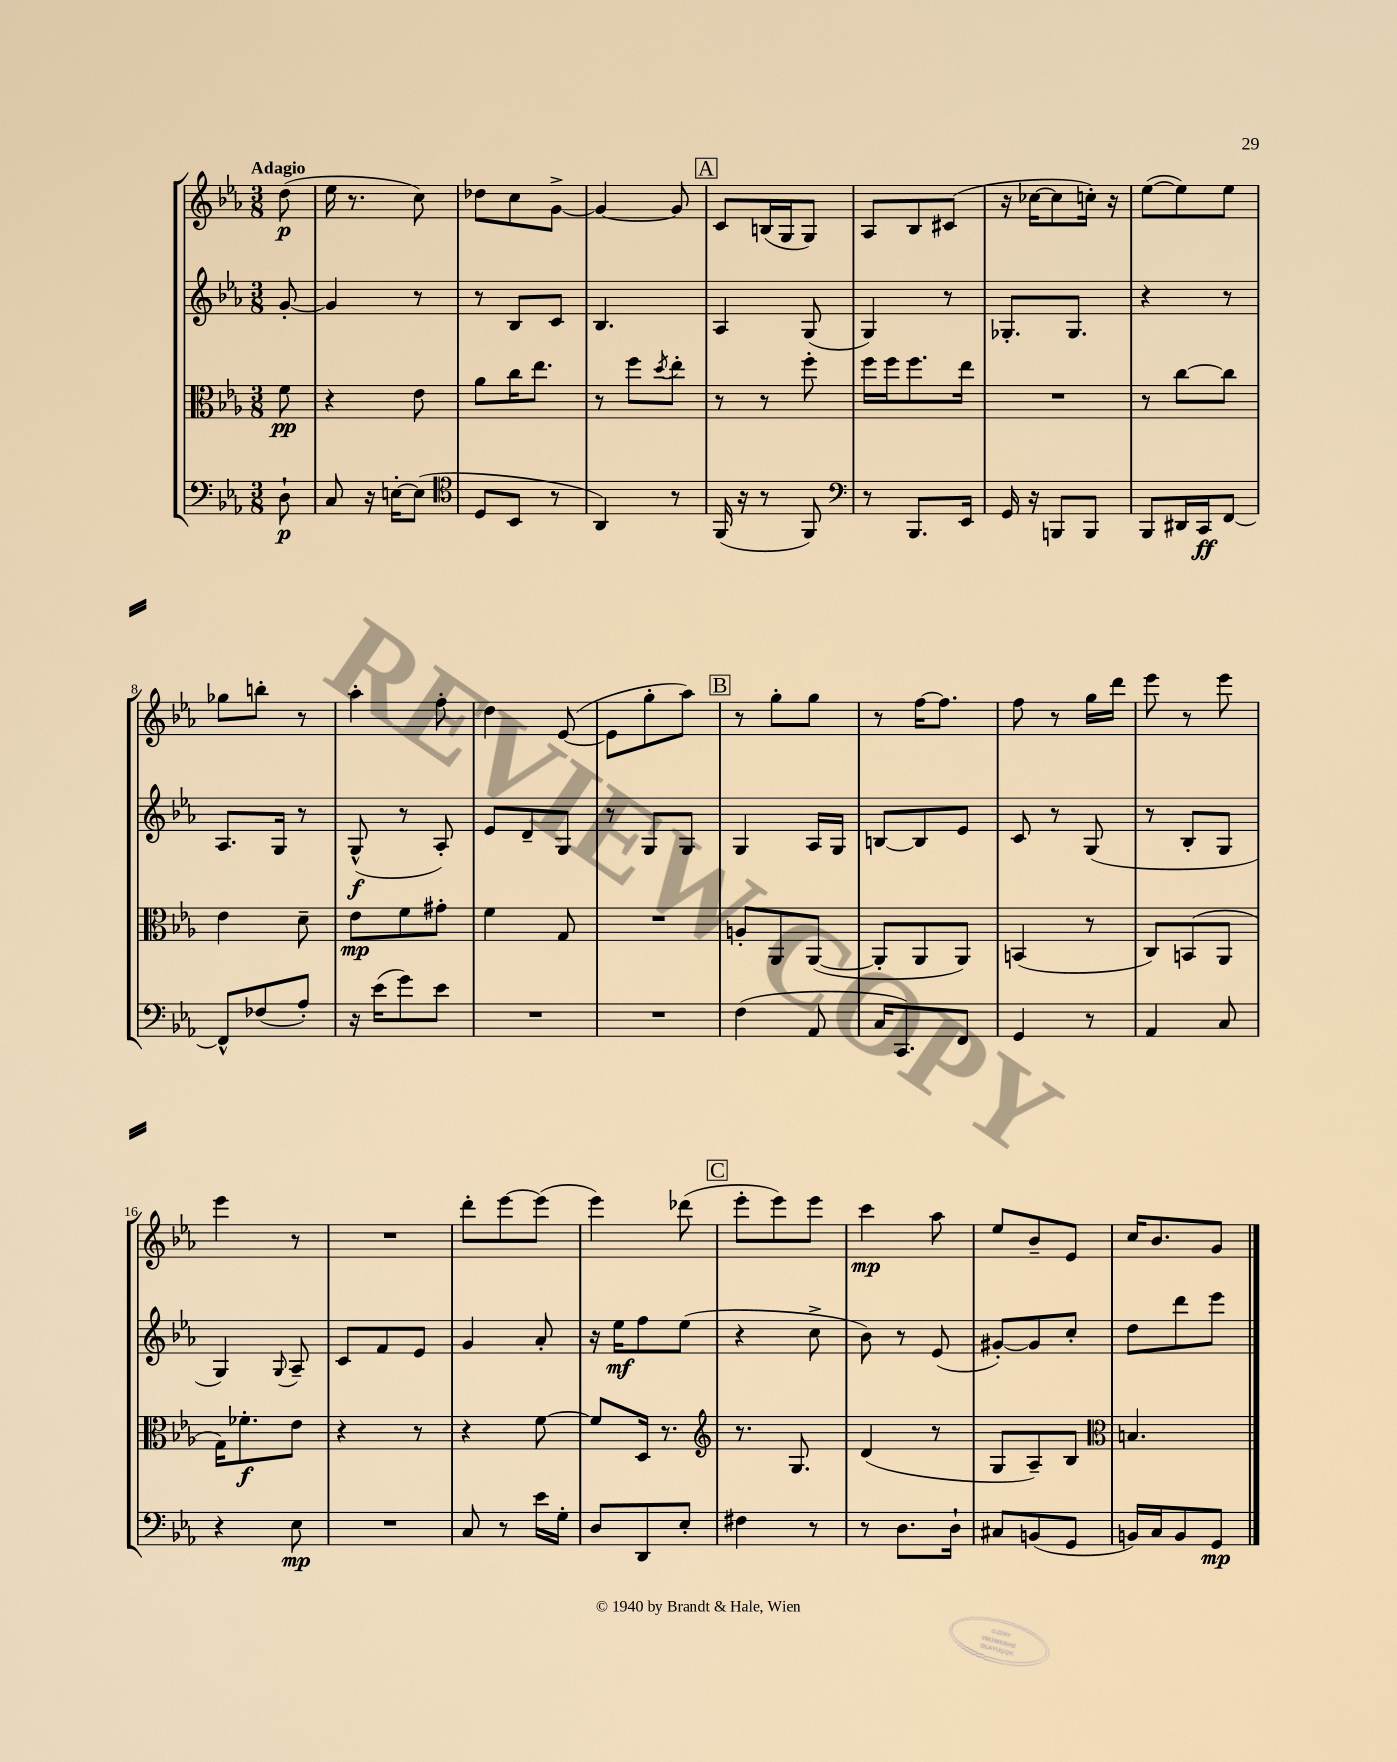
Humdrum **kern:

**kern	**kern	**kern	**kern
*staff4	*staff3	*staff2	*staff1
*clefF4	*clefC3	*clefG2	*clefG2
*k[b-e-a-]	*k[b-e-a-]	*k[b-e-a-]	*k[b-e-a-]
*M3/8	*M3/8	*M3/8	*M3/8
8D`	8f	[8g'	(8dd
=	=	=	=
8C	4r	4g]	16ee-
.	.	.	8.r
16r	.	.	.
[16E'	.	.	.
(8E]	8e-	8r	8cc)
=	=	=	=
*clefC4	*	*	*
8D	8a-	8r	8dd-
8BB-	16cc	8B-	8cc
.	8.ee-	.	.
8r	.	8c	[8g^
=	=	=	=
4AA-)	8r	4.B-	4g_
.	8ff	.	.
.	8qdd	.	.
8r	8ee-'	.	8g]
=	=	=	=
(16FF	8r	4A-	8c
16r	.	.	.
8r	8r	.	(16B
.	.	.	16G
8FF)	8ff'	(8G	8G)
=	=	=	=
*clefF4	*	*	*
8r	16ff	4G)	8A-
.	16ff	.	.
8.BBB-	8.ff	.	8B-
.	.	8r	(8c#
16EE-	16ee-	.	.
=	=	=	=
16GG	4.r	8.G-'	16r
16r	.	.	[16cc-
8BBB	.	.	8cc-]
.	.	8.G-	.
8BBB	.	.	16cc')
.	.	.	16r
=	=	=	=
8BBB-	8r	4r	([8ee-
16DD#	[8cc	.	8ee-])
16CC	.	.	.
[8FF	8cc]	8r	8ee-
=	=	=	=
8FF^^]	4e-	8.A-	8gg-
(8F-	.	.	8bb'
.	.	16G	.
8A-')	8d~	8r	8r
=	=	=	=
16r	8e-	(8G^^	4aa-'
(16e-	.	.	.
8g)	8f	8r	.
8e-	8g#'	8A-')	8ff'
=	=	=	=
4.r	4f	8e-	4dd
.	.	8d~	.
.	8G	8G	([8e-
=	=	=	=
4.r	4.r	8r	8e-]
.	.	8G	8gg'
.	.	8G	8aa-)
=	=	=	=
(4F	8A'	4G	8r
.	8AA-	.	8gg'
8AA-	([8AA-	16A-	8gg
.	.	16G	.
=	=	=	=
16C	8AA-']	[8B	8r
8.CC)	.	.	.
.	8AA-	8B]	[16ff
.	.	.	8.ff]
8FF	8AA-)	8e-	.
=	=	=	=
4GG	(4BB	8c	8ff
.	.	8r	8r
8r	8r	(8G	16gg
.	.	.	16ddd
=	=	=	=
4AA-	8C)	8r	8eee-
.	(8BB	8B-'	8r
8C	8AA-	8G	8eee-
=	=	=	=
4r	16G)	4G)	4eee-
.	8.f-'	.	.
.	.	8qqG	.
8E-	8e-	8A-~	8r
=	=	=	=
4.r	4r	8c	4.r
.	.	8f	.
.	8r	8e-	.
=	=	=	=
8C	4r	4g	8ddd'
8r	.	.	[8eee-
16e-	[8f	8a-'	(8eee-]
16G'	.	.	.
=	=	=	=
8D	8f]	16r	4eee-)
.	.	16ee-	.
8DD	16D	8ff	.
.	8.r	.	.
8E-'	.	(8ee-	(8ddd-
=	=	=	=
*	*clefG2	*	*
4F#	8.r	4r	8eee-'
.	.	.	8eee-)
.	8.G	.	.
8r	.	8cc^	8eee-
=	=	=	=
8r	(4d	8b-)	4ccc
8.D	.	8r	.
.	8r	(8e-	8aa-
16D`	.	.	.
=	=	=	=
8C#	8G	[8g#')	8ee-
(8BB	8A-~)	8g#]	8b-~
8GG	8B-	8cc'	8e-
=	=	=	=
*	*clefC3	*	*
16BB)	4.B	8dd	16cc
16C	.	.	8.b-
8BB	.	8ddd	.
8GG	.	8eee-	8g
==	==	==	==
*-	*-	*-	*-
